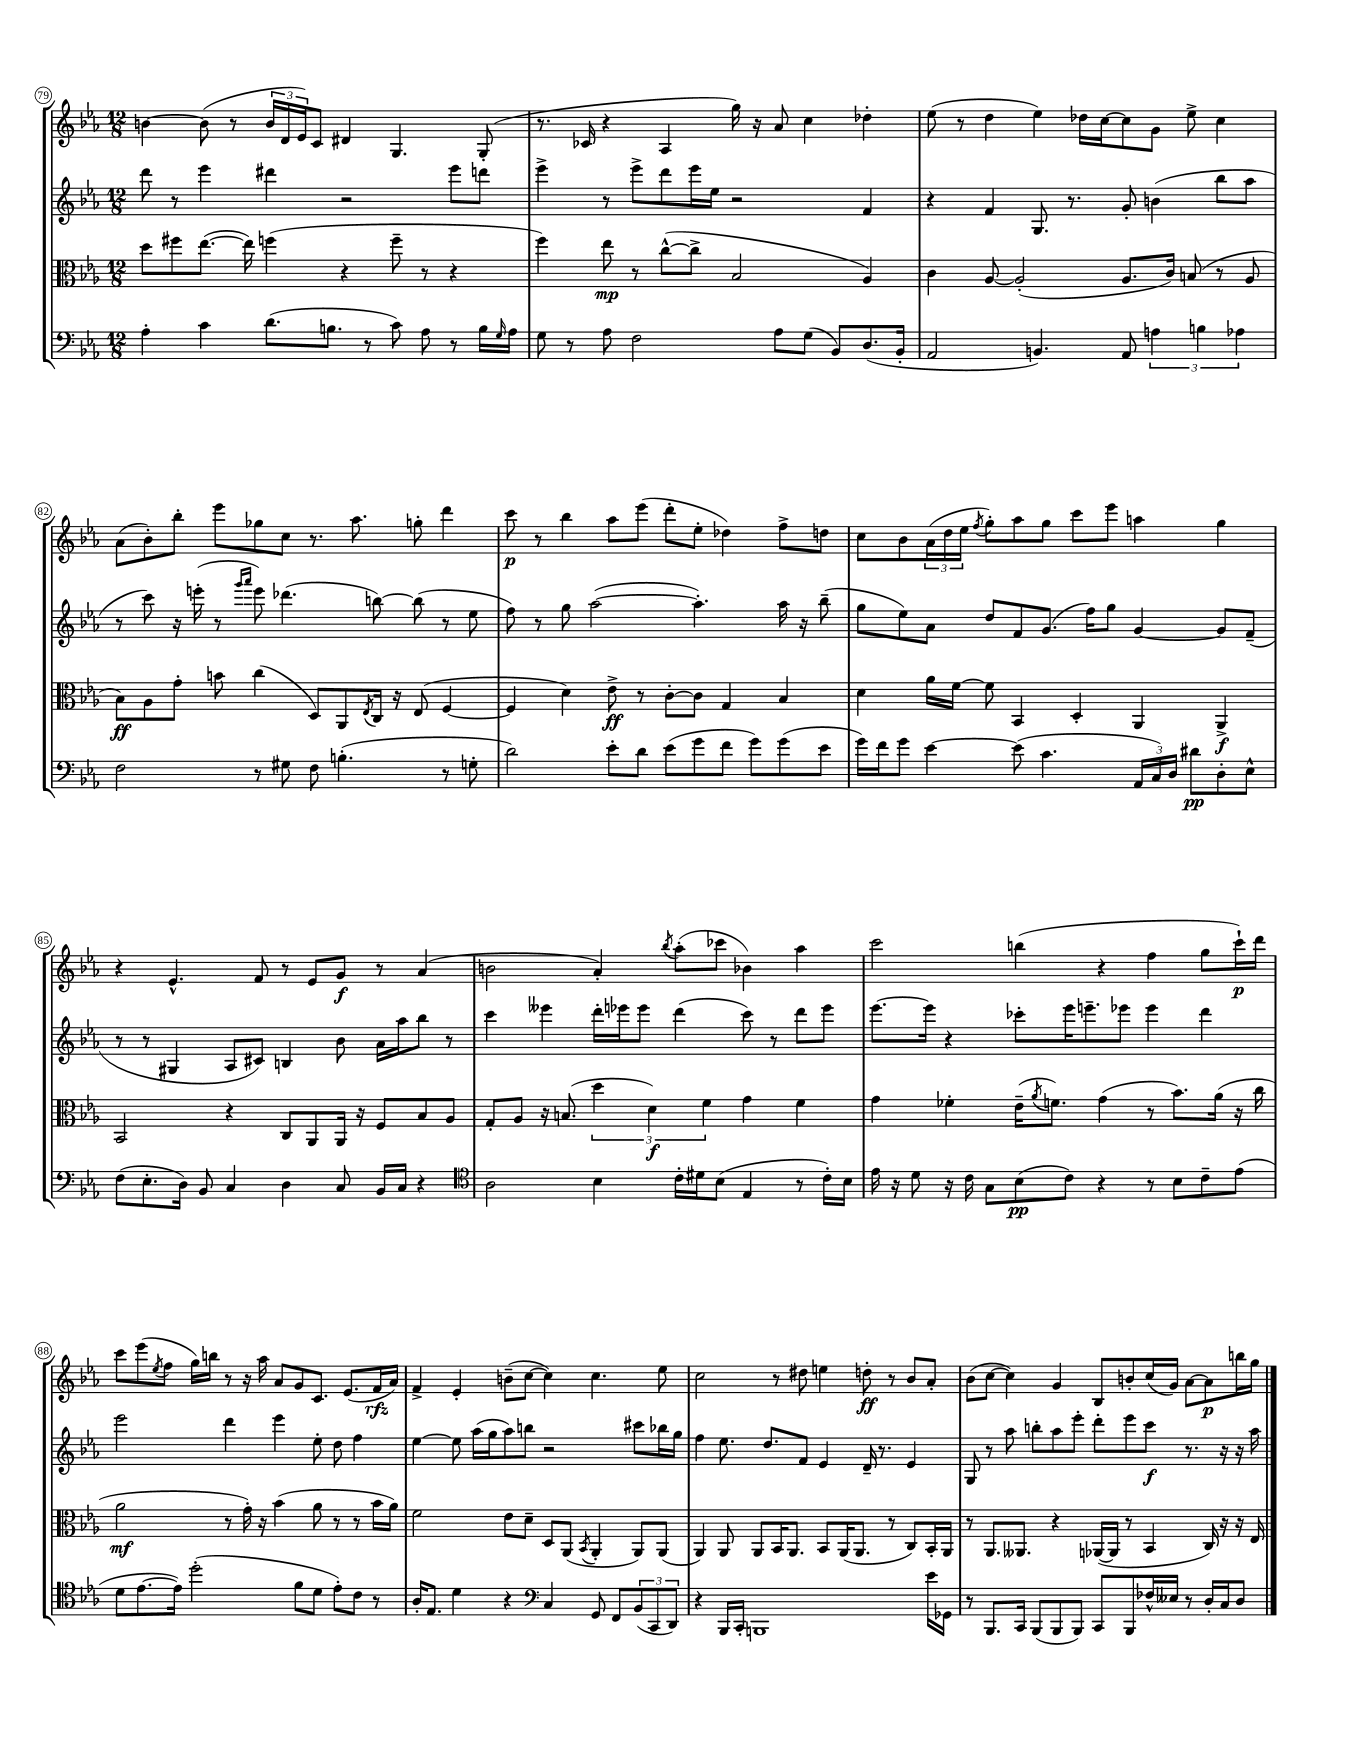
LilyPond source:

<<
\new StaffGroup <<
\new Staff = "s0" {
    \clef treble \key ees \major \numericTimeSignature \time 12/8
    b'4~ b'8( r8 \tuplet 3/2 { b'16 d'16 ees'16) } c'8 dis'4 g4. g8-.( |
    r8. ces'16 r4 aes4 g''16) r16 aes'8 c''4 des''4-. |
    ees''8( r8 d''4 ees''4) des''16 c''16~ c''8 g'8 ees''8-> c''4 |
    aes'8( bes'8-.) bes''8-. ees'''8 ges''8 c''8 r8. aes''8. g''8-. d'''4 |
    c'''8\p r8 bes''4 aes''8 ees'''8( d'''8-. ees''8-. des''4) f''8-> d''8 |
    c''8 bes'8 \tuplet 3/2 { aes'16( d''16 ees''16 } \acciaccatura { f''8 } g''8-.) aes''8 g''8 c'''8 ees'''8 a''4 g''4 |
    r4 ees'4.-^ f'8 r8 ees'8 g'8\f r8 aes'4( |
    b'2 aes'4-.) \acciaccatura { bes''8 } aes''8-.( ces'''8 bes'4) aes''4 |
    c'''2 b''4( r4 f''4 g''8 c'''16-!\p) d'''16 |
    c'''8 ees'''8( \acciaccatura { ees''8 } f''8 g''16) b''16 r8 r16 aes''16 aes'8 g'8 c'8. ees'8.( f'16\rfz aes'16) |
    f'4-> ees'4-. b'8--( c''8~ c''4) c''4. ees''8 |
    c''2 r8 dis''8 e''4 d''8-.\ff r8 bes'8 aes'8-. |
    bes'8( c''8~ c''4) g'4 bes8 b'8-. c''16( g'16) aes'8~ aes'8\p b''16 g''16 \bar "|." |
}
\new Staff = "s1" {
    \clef treble \key ees \major \numericTimeSignature \time 12/8
    d'''8 r8 ees'''4 dis'''4 r2 ees'''8 d'''8 |
    ees'''4-> r8 ees'''8-> d'''8 ees'''16 ees''16 r2 f'4 |
    r4 f'4 g8. r8. g'8-. b'4( bes''8 aes''8 |
    r8 c'''8) r16 e'''16-.( r8 \grace { g'''16 aes'''16 } e'''8) des'''4.( b''8~) b''8( r8 ees''8 |
    f''8) r8 g''8 aes''2~( aes''4.-.) aes''16 r16 bes''8--( |
    g''8 ees''8) aes'8 d''8 f'8 g'8.( f''16) g''8 g'4~ g'8 f'8--( |
    r8 r8 gis4 aes8 cis'8) b4 bes'8 aes'16 aes''16 bes''8 r8 |
    c'''4 eeses'''4 d'''16-. ees'''16 ees'''8 d'''4( c'''8) r8 d'''8 ees'''8 |
    ees'''8.~ ees'''16 r4 ces'''8-. ees'''16 e'''8.-- ees'''8 ees'''4 d'''4 |
    ees'''2 d'''4 ees'''4 ees''8-. d''8 f''4 |
    ees''4~ ees''8 aes''16( g''16 aes''8) b''8 r2 cis'''8 bes''16 g''16 |
    f''4 ees''8. d''8. f'8 ees'4 d'16-- r8. ees'4 |
    g8 r8 aes''8 b''8-. aes''8 ees'''8-. d'''8-. ees'''8 c'''8\f r8. r16 r16 aes''16 \bar "|." |
}
\new Staff = "s2" {
    \clef alto \key ees \major \numericTimeSignature \time 12/8
    d''8 fis''8 ees''8.~( ees''16) f''4( r4 f''8-- r8 r4 |
    f''4) ees''8\mp r8 c''8~-^( c''8-> bes2 aes4) |
    c'4 aes8~ aes2-.( aes8. c'16) b8( r8 aes8 |
    bes8\ff) aes8 g'8-. b'8 c''4( d8) aes,8 \acciaccatura { ees8 } c16 r16 ees8( f4~ |
    f4 d'4) ees'8->\ff r8 c'8~-. c'8 g4 bes4 |
    d'4 aes'16 f'16~ f'8 bes,4 d4-. aes,4 aes,4->\f |
    bes,2 r4 c8 aes,8 aes,16 r16 f8 bes8 aes8 |
    g8-. aes8 r16 b8.( \tuplet 3/2 { d''4 d'4\f) f'4 } g'4 f'4 |
    g'4 fes'4-. ees'16--( \acciaccatura { aes'8 } f'8.) g'4( r8 bes'8.) aes'16( r16 c''16 |
    aes'2\mf r8 g'16-.) r16 bes'4( aes'8 r8 r8 bes'16 aes'16) |
    f'2 ees'8 d'8-- d8 aes,8( \acciaccatura { bes,8 } aes,4-. aes,8) aes,8( |
    aes,4) aes,8 aes,8 bes,16 aes,8. bes,8 aes,16( aes,8. r8 c8) bes,16-. aes,16 |
    r8 aes,8. aeses,8. r4 aes,16~( aes,16 r8 bes,4 c16) r16 r16 ees16 \bar "|." |
}
\new Staff = "s3" {
    \clef bass \key ees \major \numericTimeSignature \time 12/8
    aes4-. c'4 d'8.( b8. r8 c'8) aes8 r8 b16 \grace { g16 } aes16 |
    g8 r8 aes8 f2 aes8 g8( bes,8) d8.( bes,16-. |
    aes,2 b,4.) aes,8 \tuplet 3/2 { a4 b4 aes4 } |
    f2 r8 gis8 f8 b4.-.( r8 g8-. |
    d'2) ees'8-. d'8 ees'8( g'8 f'8 g'8) g'8( ees'8 |
    g'16) f'16 g'8 ees'4~ ees'8( c'4. \tuplet 3/2 { aes,16 c16) d16 } dis'8\pp d8-. ees8-^ |
    f8( ees8.-. d16) bes,8 c4 d4 c8 bes,16 c16 r4 |
    \clef tenor aes2 bes4 c'16-. dis'16 bes8( ees4 r8 c'16-.) bes16 |
    ees'16 r16 d'8 r16 c'16 g8 bes8\pp( c'8) r4 r8 bes8 c'8-- ees'8( |
    d'8 ees'8.~ ees'16) d''2-.( f'8 d'8 ees'8-.) c'8 r8 |
    aes16-. ees8. d'4 r4 \clef bass c4 g,8 f,8 \tuplet 3/2 { bes,8( c,8 d,8) } |
    r4 bes,,16 c,16-. b,,1 ees'16 ges,16 |
    r8 bes,,8. c,16 bes,,8( bes,,8 bes,,8) c,8 bes,,8 fes16-^ eeses16 r8 d16-. c16 d8 \bar "|." |
}
>>
>>
\layout { \context { \Score currentBarNumber = #79 \override BarNumber.stencil = #(make-stencil-circler 0.1 0.3 ly:text-interface::print) } }
